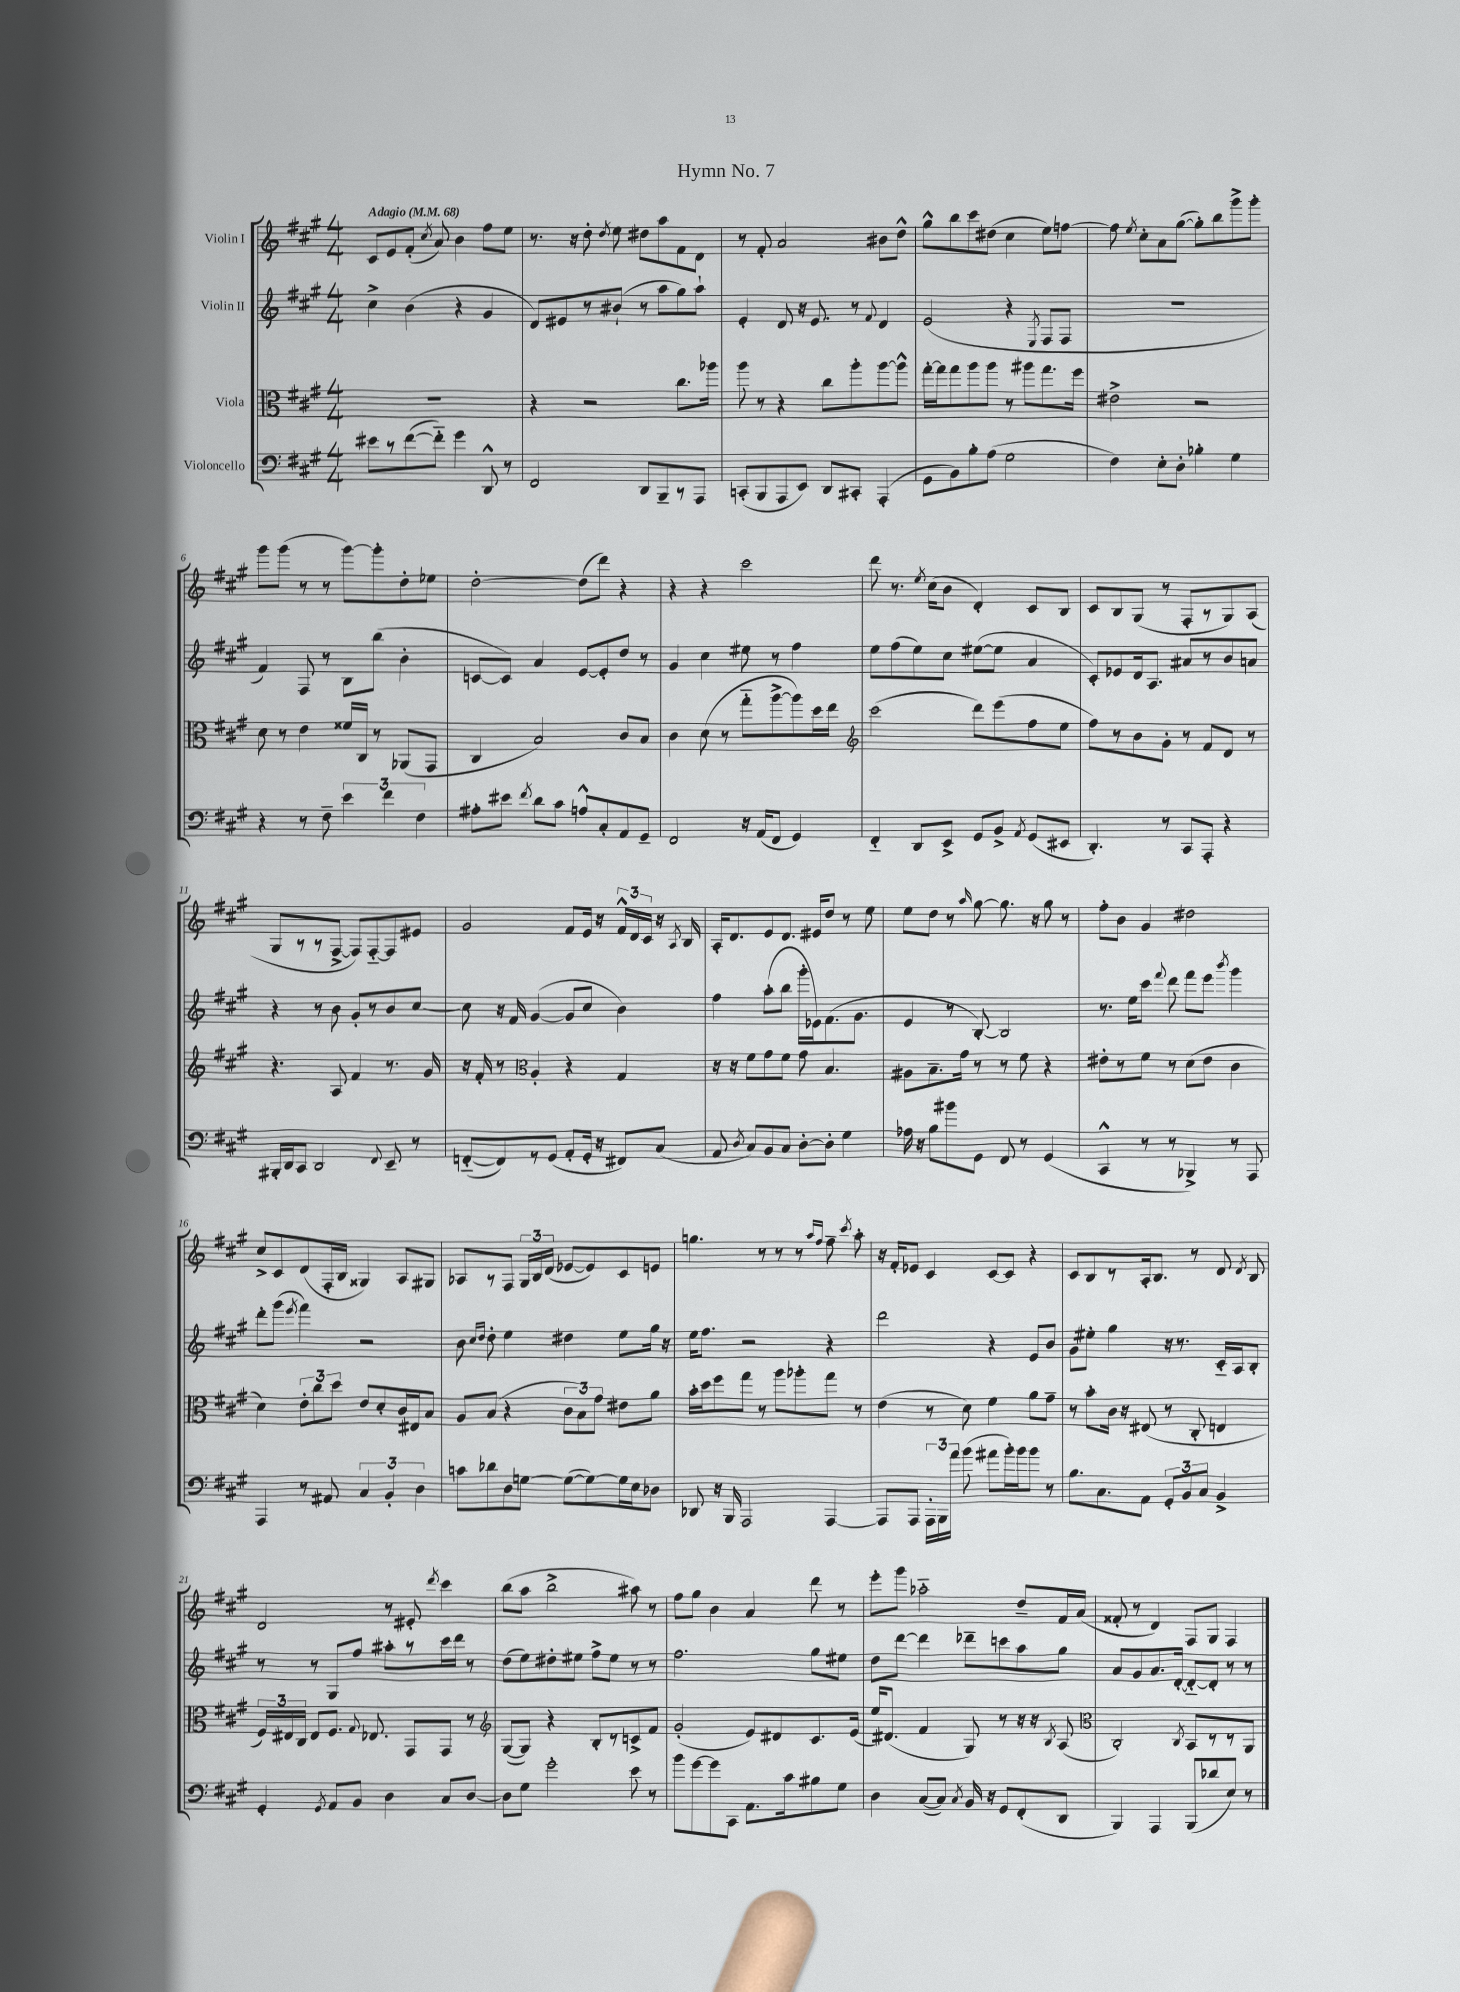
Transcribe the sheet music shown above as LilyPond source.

\header { title = "Hymn No. 7" }
<<
\new StaffGroup <<
\new Staff = "s0" \with { instrumentName = "Violin I" } {
    \clef treble \key a \major \numericTimeSignature \time 4/4 \tempo "Adagio" 4 = 68
    \autoBeamOff cis'8[ e'8 fis'8]-.( \acciaccatura { cis''8 } a'8) b'4 fis''8[ e''8] |
    r8. r16 d''8-. \acciaccatura { d''8 } e''8 dis''8[ a''8 fis'8 d'8] |
    r8 fis'8-. a'2 bis'8[ d''8]-^ |
    gis''8[-^ b''8 cis'''8 dis''8]( cis''4 e''8[) f''8]~ |
    f''8 \acciaccatura { e''8 } cis''8[-. a'8 gis''8]~( gis''8[-.) b''8 gis'''8-> gis'''8]-. |
    gis'''8[ gis'''8]( r8 r8 gis'''8[~) gis'''8-. d''8-. ees''8] |
    d''2~-. d''8[( d'''8]) r4 |
    r4 r4 cis'''2 |
    d'''8 r8. \acciaccatura { e''8 } cis''16[( b'8] d'4-.) cis'8[ b8] |
    cis'8[ b8 gis8]( r8 fis8[-. r8 gis8) a8]( |
    gis8[ r8 r8 fis8]~-> fis8[) fis8~-_ fis8 eis'8] |
    gis'2 fis'8[ e'16] r16 \tuplet 3/2 { fis'16[-^ d'16 cis'16] } r16 \acciaccatura { a8 } b16 |
    a16[-. d'8. e'8 d'8.] eis'16[ d''8] r8 e''8 |
    e''8[ d''8] r8 \grace { a''16 } gis''8~ gis''8. r16 gis''8 r8 |
    fis''8[-. b'8] gis'4 dis''2 |
    cis''8[-> cis'8 d'8( fis16-. b16] gisis4) a8[ gis8] |
    aes8[ r8 fis8] \tuplet 3/2 { gis16[ b16 d'16]( } ees'8[~ ees'8) cis'8 e'8] |
    g''4. r8 r8 r8 \grace { a''16[ fis''16] } fis''8-- \acciaccatura { cis'''8 } a''8-. |
    r16 fis'16[-. ees'8] cis'4 cis'8[~ cis'8] r4 |
    cis'8[ b8 r8 a16-. b8.] r8 d'8 \acciaccatura { d'8 } b8 |
    d'2 r8 eis'8-. \acciaccatura { d'''8 } cis'''4 |
    b''8[( a''8] b''2-> ais''8) r8 |
    fis''8[ gis''8] b'4 a'4 d'''8 r8 |
    e'''8[-. gis'''8] aes''2-_ d''8[-- fis'16 a'16]( |
    fisis'8-. r8 d'4) fis8[ gis8] fis4 \bar "|." |
}
\new Staff = "s1" \with { instrumentName = "Violin II" } {
    \clef treble \key a \major \numericTimeSignature \time 4/4
    \autoBeamOff cis''4-> b'4( r4 gis'4 |
    d'8[) eis'8 r8 bis'8]-!( r8 a''8[ gis''8) a''8]-! |
    e'4-. d'8 r16 e'8. r8 \appoggiatura { fis'8 } d'4 |
    e'2( r4 \acciaccatura { e8 } fis8[ fis8] |
    R1 |
    fis'4) fis8 r8 b8[ b''8]( b'4-. |
    c'8[~ c'8]) a'4 e'8[~ e'8-. d''8] r8 |
    gis'4 cis''4 eis''8 r8 fis''4 |
    e''8[ fis''8( e''8) cis''8] eis''8[~( eis''8] a'4 |
    cis'8[-.) ees'8 d'16 a8.] ais'8[ r8 b'8 a'8] |
    r4 r8 b'8 gis'8[-. r8 b'8 cis''8]~ |
    cis''8 r16 fis'16 gis'4~( gis'8[ cis''8] b'4) |
    fis''4 a''8[-.( b''8] gis'''16[-. ees'16) fis'8.( gis'8.] |
    e'4 r8 b8~-.) b2 |
    r8. e''16[ cis'''8] \appoggiatura { fis'''8 } d'''8 fis'''8[ e'''8] \acciaccatura { b'''8 } gis'''4 |
    d'''8[-. gis'''8]( \acciaccatura { e'''8 } fis'''4) r2 |
    b'8 \grace { cis''16[ d''16] } d''8-. e''4 dis''4 e''8[ gis''16] r16 |
    e''16[ fis''8.] r2 r4 |
    d'''2 r4 e'8[ b'8] |
    gis'8[ eis''8]-. gis''4 r16 r8. cis'16[-_ a16 b8]-. |
    r8 r8 gis8[ fis''8] ais''8[-. r8 cis'''16 d'''16] r8 |
    d''8[( e''8) dis''8-. eis''8] fis''8[-> eis''8] r8 r8 |
    fis''2. gis''8[ eis''8] |
    d''8[ d'''8]~ d'''4 des'''8[-- c'''8 a''8 gis''8] |
    a'8[ gis'8 a'8. d'16]~-. d'8[~-_ d'8]-. r8 r8 \bar "|." |
}
\new Staff = "s2" \with { instrumentName = "Viola" } {
    \clef alto \key a \major \numericTimeSignature \time 4/4
    \autoBeamOff R1 |
    r4 r2 cis''8.[ aes''16] |
    a''8 r8 r4 cis''8[ a''8-. a''8~ a''8]-^ |
    gis''16[~-. gis''16 gis''8 a''8 a''8] r8 ais''8[ gis''8. fis''16] |
    eis'2-> r2 |
    d'8 r8 e'4 fisis'16[ cis16] r8 aes,8[( gis,8] |
    cis4 b2) cis'8[ b8] |
    cis'4 d'8( r8 gis''8[-_ a''8~-> a''8) d''16 e''16] |
    \clef treble cis'''2( d'''8[) e'''8( fis''8 e''8] |
    fis''8[) r8 b'8 gis'8]-. r8 fis'8[ d'8] r8 |
    r4. a8 fis'4 r8. gis'16 |
    r16 fis'16-. r8 \clef alto a4-. r4 gis4 |
    r16 r16 fis'8[ gis'8 fis'8] gis'8 b4. |
    ais8[ b8.-- gis'16] r8 r8 fis'8 r4 |
    eis'8[-. r8 fis'8] r8 d'8[( eis'8] cis'4 |
    d'4) \tuplet 3/2 { e'8[-. cis''8 d''8] } e'8[ d'8-. cis'16 eis16 b8] |
    a8[ b8]( r4 \tuplet 3/2 { cis'8[ b8) gis'8] } eis'8[ a'8] |
    b'16[-. d''16 fis''8 gis''8] r8 a''8[ aes''8-. gis''8] r8 |
    e'4( r8 d'8) fis'4 a'8[ gis'8]-- |
    r8 b'8[-. cis'16] r16 eis8( r8 cis8-. e4 |
    \tuplet 3/2 { fis16[) eis16 cis16] } eis8[ fis8.] \appoggiatura { gis8 } ees8. gis,8[ gis,8] r8 |
    \clef treble gis8[~( gis8]) r4 b8[-. r8 c'8-> fis'8] |
    gis'2-.( e'8[) dis'8 cis'8. e'16]( |
    e''16[) dis'8.]( fis'4 gis8) r8 r16 r16 \acciaccatura { b8 } a8( |
    \clef alto cis2-.) \acciaccatura { cis8 } b,8[ r8 r8 a,8] \bar "|." |
}
\new Staff = "s3" \with { instrumentName = "Violoncello" } {
    \clef bass \key a \major \numericTimeSignature \time 4/4
    \autoBeamOff eis'8[ r8 fis'8~( fis'8]-_) gis'4 d,8-^ r8 |
    fis,2 d,8[ b,,8-- r8 a,,8] |
    c,8[-.( b,,8 a,,8 e,8]) d,8[ cis,8]-. a,,4-.( |
    gis,8[ b,8) b8-. a8]( gis2 |
    fis4) e8[-. d8]-. bes4-. gis4 |
    r4 r8 fis8-- \tuplet 3/2 { e'4 fis'4 fis4 } |
    ais8[-. eis'8] \acciaccatura { fis'8 } d'8[ cis'8] a8[-^ cis8-. a,8 gis,8]-- |
    fis,2 r16 a,16[( fis,8] gis,4) |
    fis,4-_ d,8[ e,8]-> gis,8[ b,8]-> \acciaccatura { a,8 } gis,8[( eis,8] |
    d,4.-.) r8 cis,8[ a,,8]-. r4 |
    bis,,16[-. d,16 cis,8] d,2 \appoggiatura { fis,8 } e,8-- r8 |
    f,8[~-_( f,8) r8 gis,8]( a,8[-. gis,16]-. r16 fis,8[) cis8]( |
    a,8 \acciaccatura { d8 } cis8[) b,8 cis8] d8[~-. d8]-. gis4 |
    aes16 r16 b8[ bis'8 gis,8] fis,8 r8 gis,4( |
    cis,4-^ r8 r8 bes,,4->) r8 a,,8 |
    a,,4 r8 ais,8 \tuplet 3/2 { cis4 b,4-. d4 } |
    c'8[ des'8 d8 g8]~ g8[~( g8~) g16 e16 des8] |
    des,8 r16 b,,16 a,,2 a,,4~ |
    a,,8[ a,,8] \tuplet 3/2 { a,,16[-. b,,16 a'16] } b'8( ais'8[ b'16-.) b'16 b'8] r8 |
    b8.[ cis8. a,8] \tuplet 3/2 { gis,8[-. b,8 cis8] } b,4-> |
    gis,4-. \acciaccatura { gis,8 } a,8[ b,8] d4 cis8[ d8]~ |
    d8[ gis8] gis'2-. e'8 r8 |
    b'8[ gis'8~ gis'8 cis,8] a,8.[ cis'16 bis8 gis8] |
    d4 cis8[~( cis8]) \acciaccatura { cis8 } b,16 r16 gis,8[ fis,8-.( d,8] |
    b,,4) a,,4 b,,8[( des'8 e8]) r8 \bar "|." |
}
>>
>>
